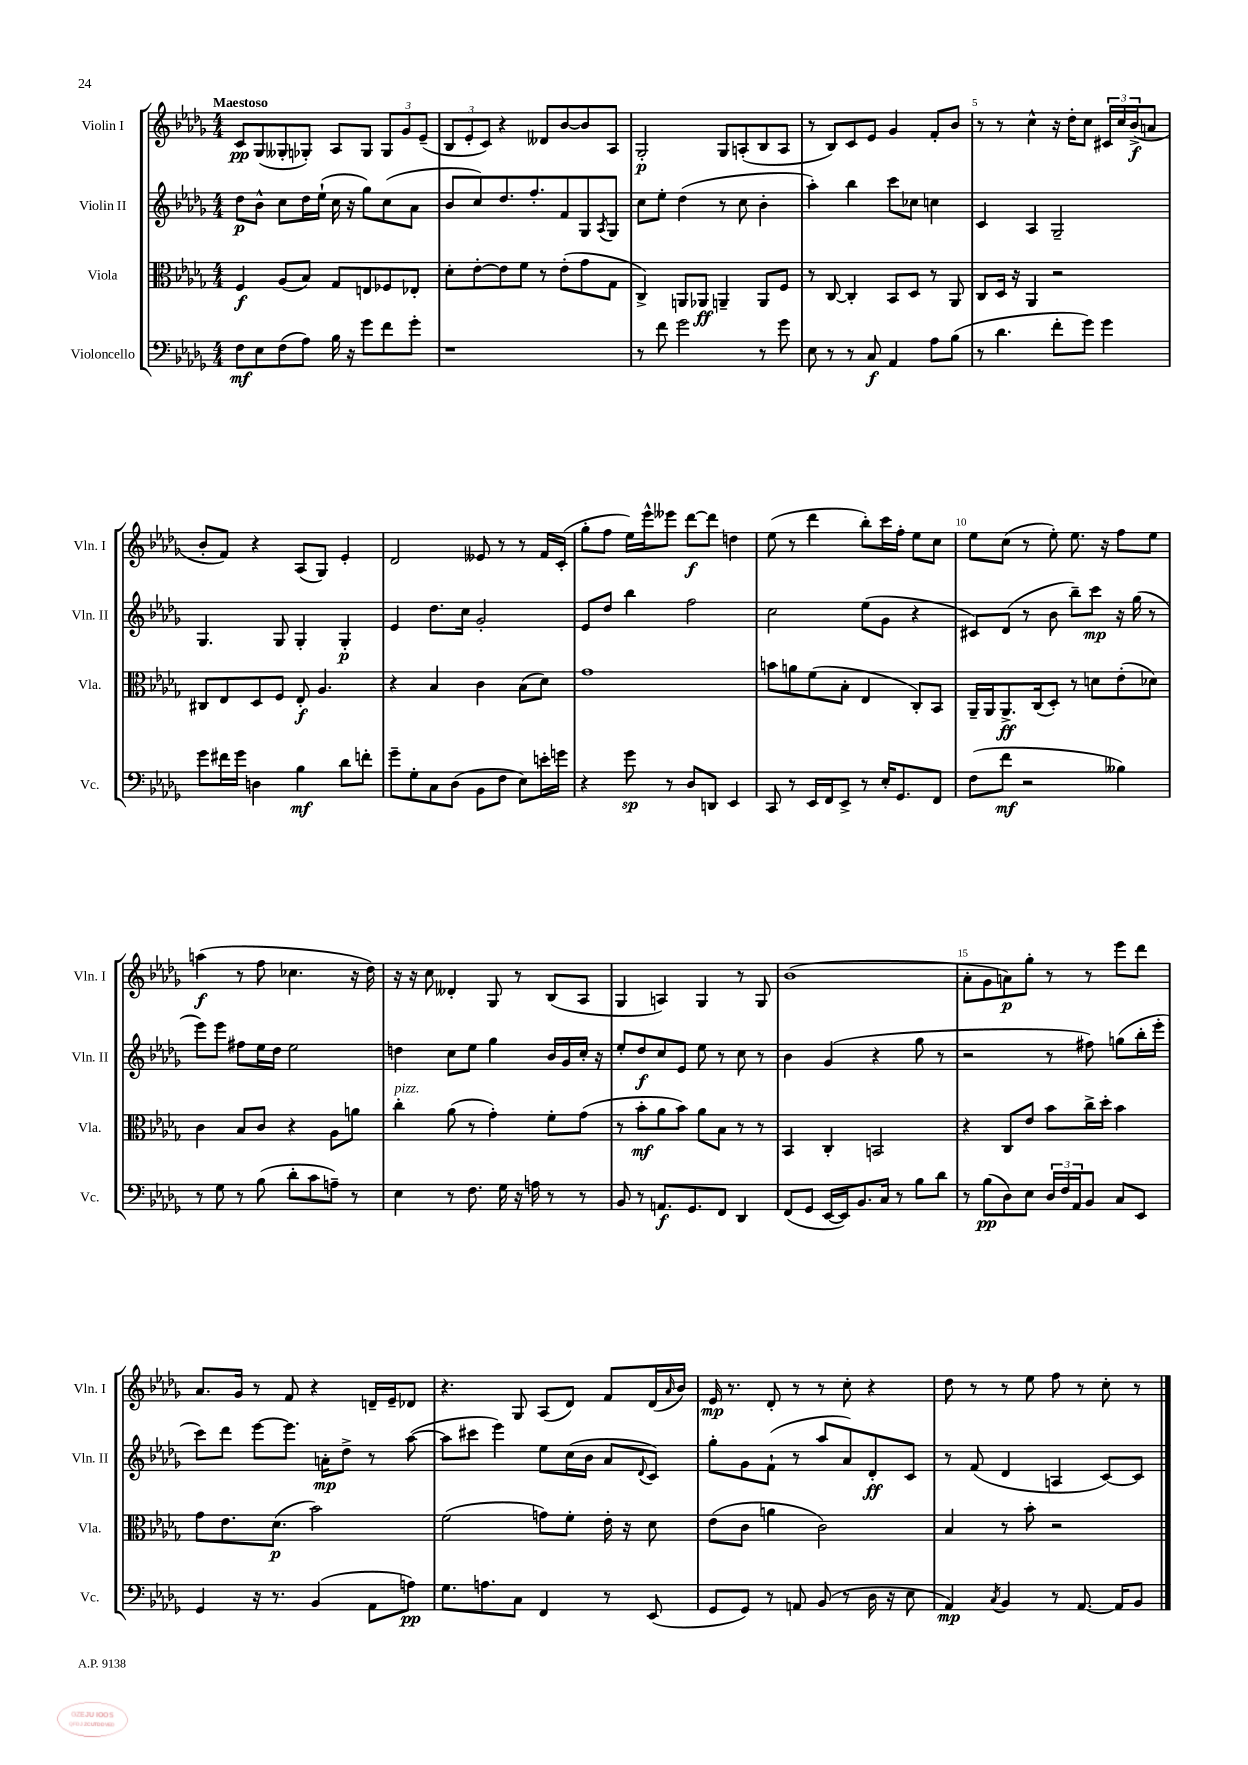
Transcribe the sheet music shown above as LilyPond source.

<<
\new StaffGroup <<
\new Staff = "s0" \with { instrumentName = "Violin I" shortInstrumentName = "Vln. I" } {
    \clef treble \key des \major \numericTimeSignature \time 4/4 \tempo "Maestoso"
    c'8\pp ges8( geses8-. ges8-.) aes8 ges8 \tuplet 3/2 { ges8 ges'8 ees'8--( } |
    \tuplet 3/2 { bes8 ees'8-. c'8) } r4 deses'8 bes'8~ bes'8 aes8 |
    ges2-.\p ges8 a8-.( bes8 a8 |
    r8 bes8) c'8 ees'8 ges'4 f'8-. bes'8 |
    r8 r8 c''4-^ r16 des''16-. c''8 \tuplet 3/2 { cis'16 c''16 bes'16->\f( } a'8 |
    bes'8-. f'8) r4 aes8( ges8) ees'4-. |
    des'2 eeses'8 r8 r8 f'16 c'16-.( |
    ges''8-. f''8 ees''16) ees'''16-^ eeses'''8 des'''8~\f des'''8 d''4 |
    ees''8( r8 des'''4 bes''8-.) c'''16 f''16-. ees''8 c''8 |
    ees''8 c''8( r8 ees''8-.) ees''8. r16 f''8 ees''8 |
    a''4\f( r8 f''8 ces''4. r16 des''16) |
    r16 r16 c''8 deses'4-. ges8 r8 bes8( aes8 |
    ges4 a4) ges4 r8 ges8 |
    bes'1( |
    aes'8-. ges'8 a'8\p) ges''8-. r8 r8 ees'''8 des'''8 |
    aes'8. ges'16 r8 f'8 r4 d'16-- ees'16-- des'8 |
    r4. ges8 aes8( des'8) f'8 des'16( \grace { aes'16 } bes'16) |
    ees'16\mp r8. des'8-. r8 r8 c''8-. r4 |
    des''8 r8 r8 ees''8 f''8 r8 c''8-. r8 \bar "|." |
}
\new Staff = "s1" \with { instrumentName = "Violin II" shortInstrumentName = "Vln. II" } {
    \clef treble \key des \major \numericTimeSignature \time 4/4
    des''8\p bes'8-^ c''8 des''16 ees''16-!( c''16 r16 ges''8) c''8( aes'8 |
    bes'8 c''8) des''8. f''8.-. f'8 ges8 \acciaccatura { aes8 } ges8 |
    c''8 ees''8-. des''4( r8 c''8 bes'4-. |
    aes''4-.) bes''4 c'''8 ces''8 c''4 |
    c'4 aes4 ges2-- |
    ges4. ges8 ges4-. ges4-.\p |
    ees'4 des''8. c''16 ges'2-. |
    ees'8 des''8 bes''4 f''2 |
    c''2 ees''8( ges'8 r4 |
    cis'8) des'8( r8 bes'8 bes''8--) c'''8\mp r16 ges''16( r8 |
    ees'''8) ees'''8 fis''8 ees''16 des''16 ees''2 |
    d''4 c''8 ees''8 ges''4 bes'16 ges'16 c''16-. r16 |
    ees''8-. des''8\f c''8 ees'8 ees''8 r8 c''8 r8 |
    bes'4 ges'4( r4 ges''8 r8 |
    r2 r8 fis''8) g''8( bes''16-. ees'''16-. |
    c'''8) des'''8 ees'''8~ ees'''8. a'16-.\mp des''8-> r8 aes''8~( |
    aes''8 cis'''8 ees'''4) ees''8 c''16( bes'16 aes'8 \appoggiatura { des'8 } c'8) |
    ges''8-. ges'8 f'8-!( r8 aes''8 aes'8) des'8-.\ff c'8 |
    r8 f'8( des'4 a4 c'8~) c'8 \bar "|." |
}
\new Staff = "s2" \with { instrumentName = "Viola" shortInstrumentName = "Vla." } {
    \clef alto \key des \major \numericTimeSignature \time 4/4
    f4\f aes8( bes8) ges8 e8 fes8 ees8-. |
    des'8-. ees'8~-. ees'8 f'8 r8 ees'8-.( ges'8 ges8 |
    c4->) a,8 aes,8\ff a,4-- a,8 f8 |
    r8 c8~ c4-. bes,8 des8 r8 aes,8 |
    c8 des16 r16 aes,4 r2 |
    cis8 ees8 des8 f8 ees8-.\f aes4. |
    r4 bes4 c'4 bes8( des'8) |
    ges'1 |
    b'8 a'8 f'8( bes8-. ees4 c8-.) bes,8 |
    aes,16-- aes,16 aes,8.->\ff c16( des8-.) r8 d'8 ees'8-.( des'8) |
    c'4 bes8 c'8 r4 aes8 a'8 |
    c''4-.^\markup { \italic "pizz." } aes'8( r8 ges'4-.) f'8-. ges'8( |
    r8 bes'8-.\mf aes'8 bes'8) aes'8 bes8 r8 r8 |
    bes,4 c4-. b,2 |
    r4 c8 ees'8 bes'8 c''16-> des''16-. bes'4 |
    ges'8 ees'8. des'8.\p( bes'2) |
    f'2( g'8) f'8-. ees'16-. r16 des'8 |
    ees'8( c'8 a'4 c'2) |
    bes4 r8 bes'8-. r2 \bar "|." |
}
\new Staff = "s3" \with { instrumentName = "Violoncello" shortInstrumentName = "Vc." } {
    \clef bass \key des \major \numericTimeSignature \time 4/4
    f8\mf ees8 f8( aes8) bes16 r16 ges'8 f'8 ges'8-. |
    r1 |
    r8 f'8 ges'2 r8 ges'8 |
    ees8 r8 r8 c8\f aes,4 aes8 bes8( |
    r8 des'4. f'8-. ges'8) ges'4 |
    ges'8 fis'16 ges'16 d4 bes4\mf des'8 f'8-. |
    ges'8-- ges8-. c8 des8( bes,8 f8 ees8) e'16-. g'16 |
    r4 ges'8\sp r8 des8 d,8 ees,4 |
    c,8 r8 ees,16 f,16 ees,8-> r8 ees16-. ges,8. f,8 |
    f8( f'8\mf r2 beses4) |
    r8 ges8 r8 bes8( des'8-. c'8 a8--) r8 |
    ees4 r8 f8. ges16 r16 a16 r8 r8 |
    bes,8 r8 a,8.\f ges,8. f,8 des,4 |
    f,8( ges,8 ees,16~ ees,16) bes,8. c16 r8 bes8 des'8 |
    r8 bes8\pp( des8) ees8 \tuplet 3/2 { des16 f16 aes,16 } bes,8 c8 ees,8 |
    ges,4 r16 r8. bes,4( aes,8 a8\pp) |
    ges8. a8. c8 f,4 r8 ees,8( |
    ges,8 ges,8) r8 a,8 bes,8( r8 des16 r16 ees8 |
    aes,4\mp) \acciaccatura { c8 } bes,4 r8 aes,8.~ aes,16 bes,8 \bar "|." |
}
>>
>>
\layout { \context { \Score \override BarNumber.break-visibility = ##(#f #t #t) barNumberVisibility = #(every-nth-bar-number-visible 5) } }
